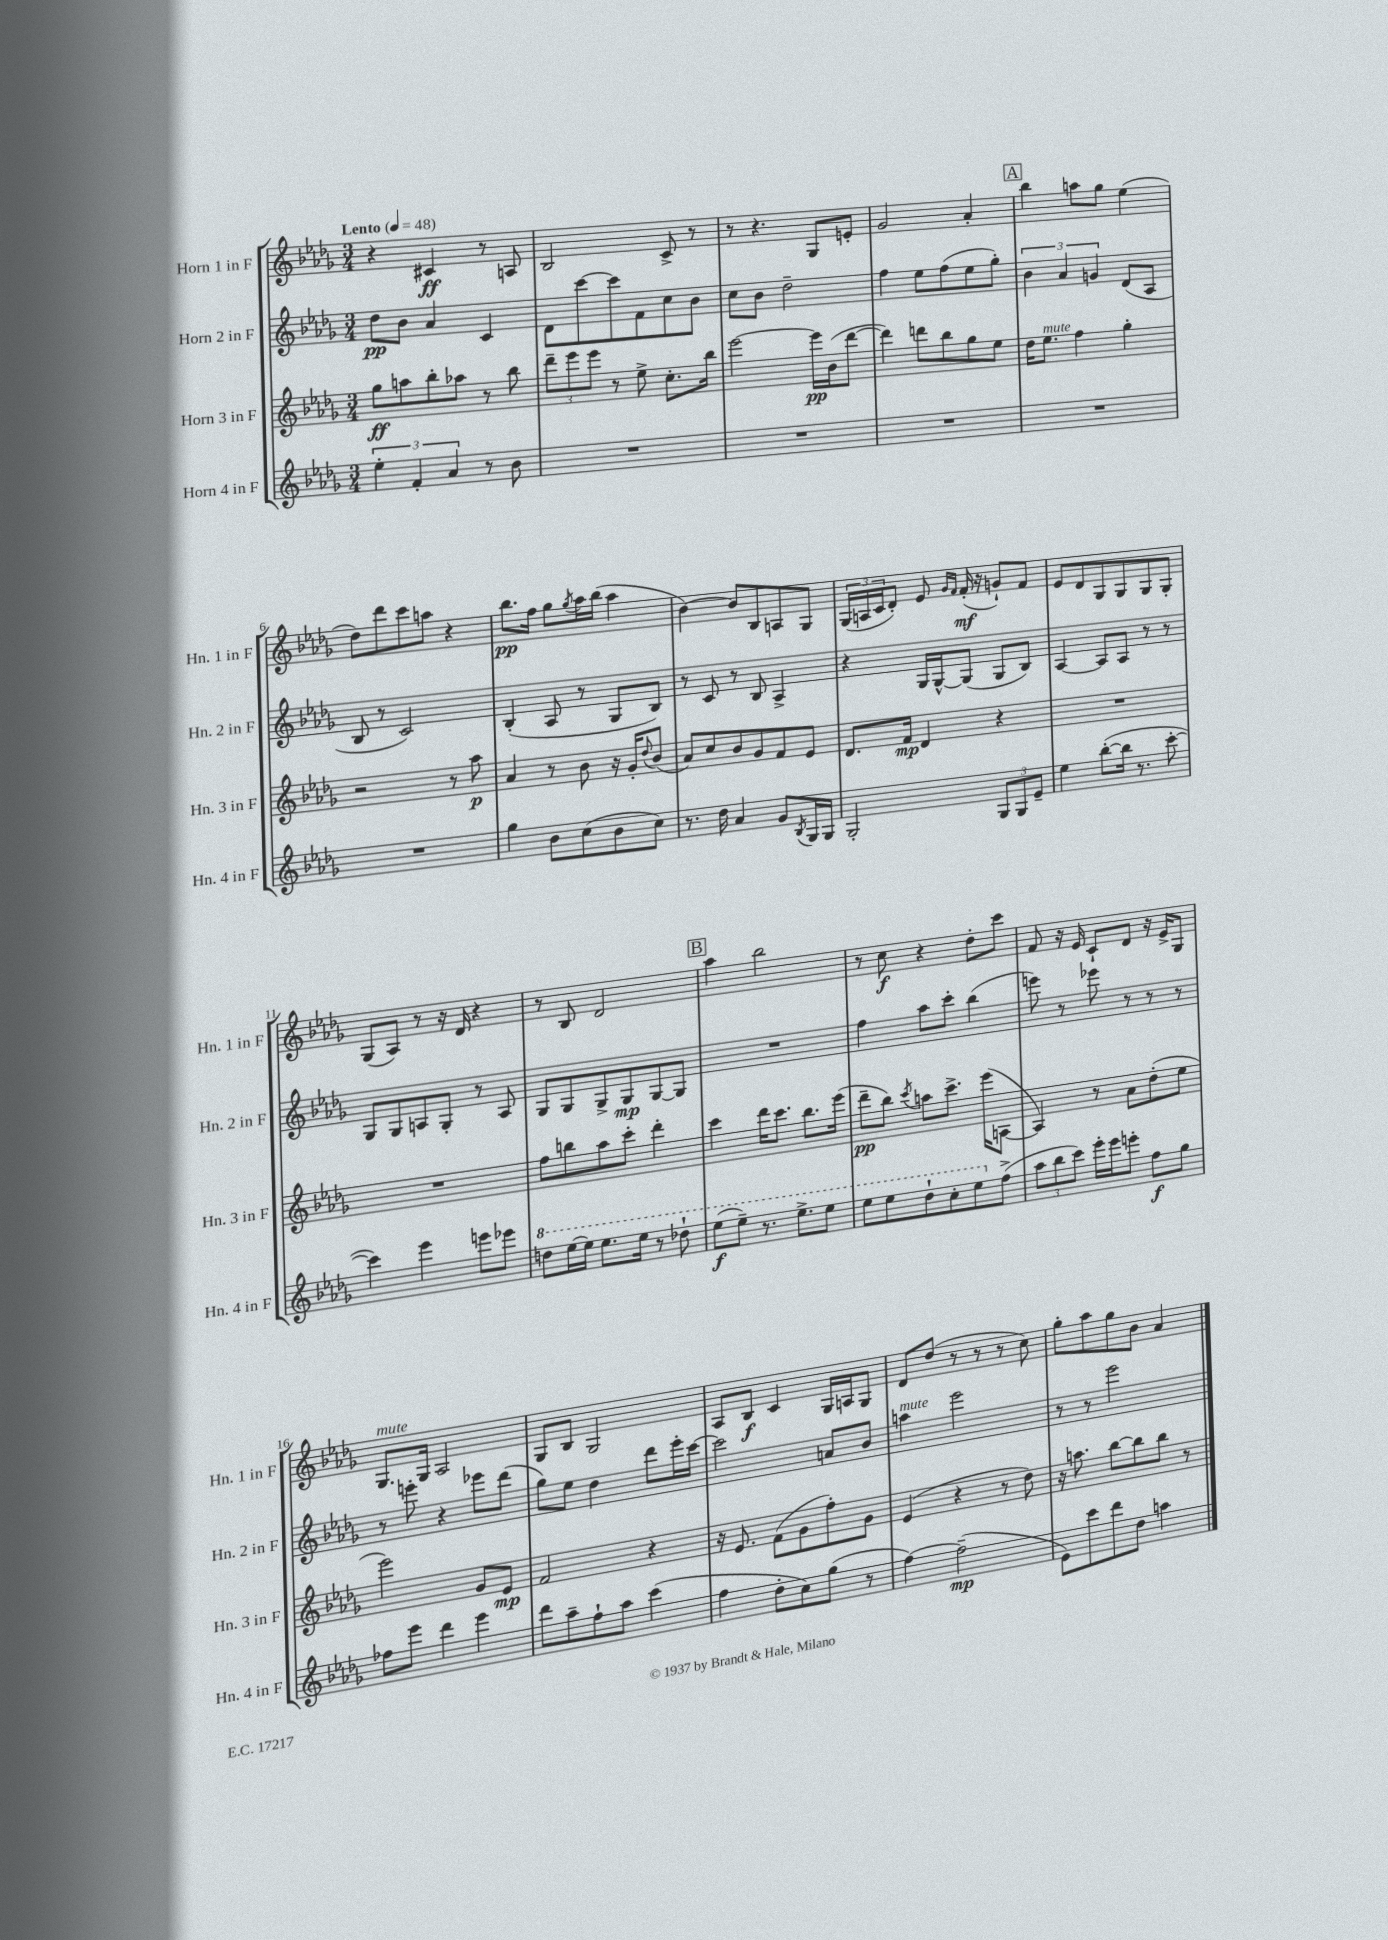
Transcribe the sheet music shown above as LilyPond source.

<<
\new StaffGroup <<
\new Staff = "s0" \with { instrumentName = "Horn 1 in F" shortInstrumentName = "Hn. 1 in F" } {
    \clef treble \key des \major \numericTimeSignature \time 3/4 \tempo "Lento" 4 = 48
    r4 cis'4\ff r8 a8 |
    bes2 c'8-> r8 |
    r8 r4. ges8 e'8-. |
    ges'2 aes'4-. |
    \mark \markup { \box "A" } bes''4 a''8 ges''8 ees''4( |
    des''8) des'''8 c'''8 a''8 r4 |
    bes''8.\pp f''16 ges''8 \acciaccatura { ges''8 } aes''16 bes''16( aes''4 |
    bes'4~) bes'8 bes8 a8 ges8 |
    \tuplet 3/2 { ges16( a16 c'16 } des'8-.) ees'8 \grace { ges'16 f'16 } f'16-.\mf( r16 g'8-!) f'8 |
    ees'8 des'8 ges8 ges8 ges8 ges8-. |
    ges8( aes8) r8 r16 des'16 r4 |
    r8 bes8 des'2 |
    \mark \markup { \box "B" } aes''4 bes''2 |
    r8 c''8\f r4 des''8-. c'''8 |
    f'8 r16 ees'16 c'8-! des'8 r16 ees'16-> ges8 |
    ges8.^\markup { \italic "mute" } ges16 aes2 |
    ges8 bes8 ges2 |
    aes8 bes8\f c'4 ges16 a16 ges8 |
    des'8 des''8( r8 r8 r8 c''8) |
    ges''8-. aes''8 ges''8 bes'8 aes'4 \bar "|." |
}
\new Staff = "s1" \with { instrumentName = "Horn 2 in F" shortInstrumentName = "Hn. 2 in F" } {
    \clef treble \key des \major \numericTimeSignature \time 3/4
    des''8\pp bes'8 aes'4 c'4 |
    des'8 c'''8~ c'''8 f'8 c''8 bes'8 |
    c''8 bes'8 des''2-- |
    f''4 ees''8 f''8( ees''8 ges''8-.) |
    \mark \markup { \box "A" } \tuplet 3/2 { bes'4 aes'4 g'4 } des'8( aes8 |
    bes8 r8 c'2) |
    bes4-.( aes8 r8 ges8 bes8) |
    r8 c'8 r8 bes8 aes4-> |
    r4 ges16 ges16~-^ ges8( ges8 bes8) |
    aes4~ aes8 aes8 r8 r8 |
    ges8 ges8 a8 ges8-. r8 a8 |
    ges8 ges8 ges8-> ges8\mp ges8~ ges8 |
    \mark \markup { \box "B" } R2. |
    f''4 aes''8 c'''8-. bes''4( |
    e'''8) r8 ees'''8 r8 r8 r8 |
    r8 e'''8-. r4 ees'''8 des'''8( |
    ges''8) ees''8 des''4 des'''8 ees'''16-. c'''16~ |
    c'''2 a'8 bes'8 |
    a''4^\markup { \italic "mute" } ees'''2 |
    r8 r8 ees'''2 \bar "|." |
}
\new Staff = "s2" \with { instrumentName = "Horn 3 in F" shortInstrumentName = "Hn. 3 in F" } {
    \clef treble \key des \major \numericTimeSignature \time 3/4
    ges''8\ff a''8 bes''8-. aes''8 r8 bes''8 |
    \tuplet 3/2 { des'''8-- ees'''8 ees'''8 } r8 ees''8-> c''8.-. bes''16 |
    ees'''2~ ees'''16\pp bes'16( des'''8~ |
    des'''4) d'''8 bes''8 ges''8 ees''8 |
    \mark \markup { \box "A" } des''16 ees''8.^\markup { \italic "mute" } f''4 ges''4-. |
    r2 r8 aes''8\p |
    aes'4 r8 bes'8 r16 ges'16-. \appoggiatura { des''8 } bes'8( |
    aes'8) c''8 bes'8 ges'8 f'8 ees'8 |
    des'8. f'16\mp des'4 r4 |
    R2. |
    R2. |
    f''8 b''8 aes''8 c'''8-. des'''4-. |
    \mark \markup { \box "B" } c'''4 des'''16 c'''8. bes''8. ees'''16( |
    des'''8--\pp bes''8) \acciaccatura { c'''8 } a''8 c'''8.-> ees'''16( a8~ |
    a4) r8 aes'8 des''8-.( ees''8 |
    ees'''2) ges'8 ees'8\mp |
    f'2 r4 |
    r16 ees'8. f'8( ges'8 f''8-.) ges'8 |
    ees'4( r4 r8 des''8) |
    r16 a''8. bes''8~ bes''8 bes''8 r8 \bar "|." |
}
\new Staff = "s3" \with { instrumentName = "Horn 4 in F" shortInstrumentName = "Hn. 4 in F" } {
    \clef treble \key des \major \numericTimeSignature \time 3/4
    \tuplet 3/2 { ees''4-. f'4-. aes'4 } r8 bes'8 |
    R2. |
    R2. |
    R2. |
    \mark \markup { \box "A" } R2. |
    R2. |
    ges''4 bes'8 c''8( bes'8 c''8) |
    r8. des''16 aes'4 ges'8 \acciaccatura { bes8 } ges16 ges16 |
    ges2-. \tuplet 3/2 { ges8 ges8 ees'8-- } |
    ees''4 bes''8~-.( bes''16 r8. c'''8~-. |
    c'''4) ees'''4 e'''8 ees'''8 |
    \ottava #1 d'''8 ees'''16~ ees'''16 ees'''8. ees'''16 r8 des'''8-! |
    \mark \markup { \box "B" } ees'''8\f( ees'''8--) r8. ees'''8.-> ees'''8 |
    ees'''8 ees'''8 des'''8-! c'''8-. ees'''8 \ottava #0 f''8->( |
    \tuplet 3/2 { aes''8 bes''8 c'''8) } ees'''16-. ees'''16 e'''8-. f''8\f ges''8 |
    fes''8 ees'''8 des'''4 ees'''4 |
    des'''8 aes''8-- f''8-! aes''8 c'''4( |
    f''4 des''8-. c''8) ges''8( r8 |
    f''4~) f''2--\mp( |
    ees'8) c'''8 des'''8 des''8 a''4 \bar "|." |
}
>>
>>
